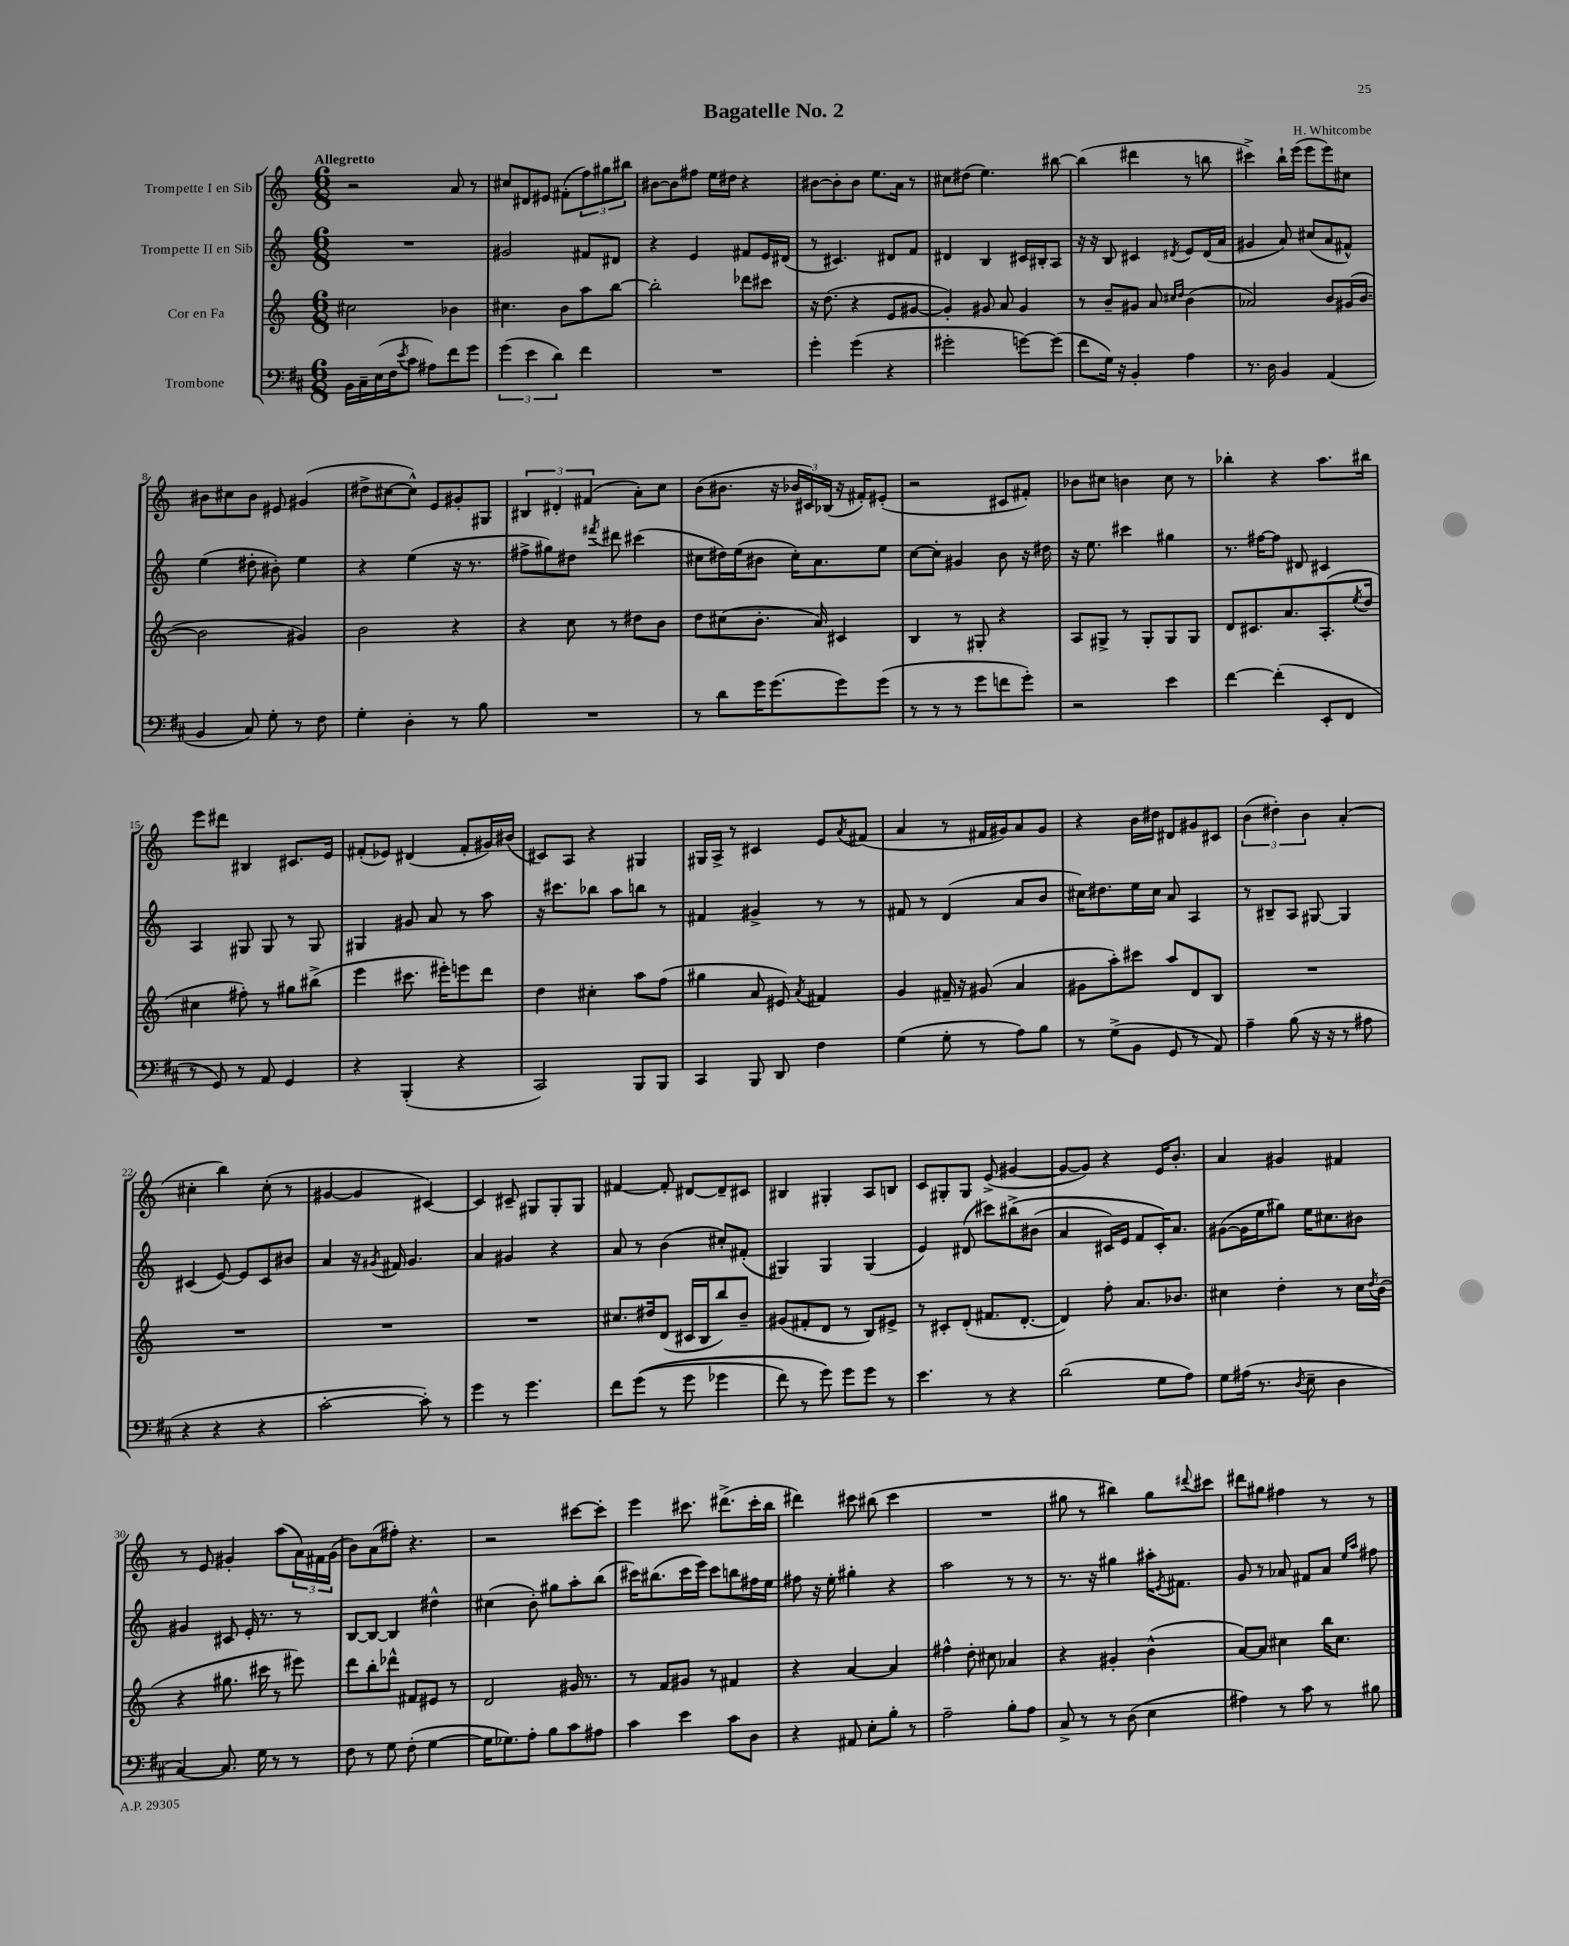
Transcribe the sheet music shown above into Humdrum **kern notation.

**kern	**kern	**kern	**kern
*part4	*part3	*part2	*part1
*staff4	*staff3	*staff2	*staff1
*I"Trombone	*I"Cor en Fa	*I"Trompette II en Sib	*I"Trompette I en Sib
*clefF4	*clefG2	*clefG2	*clefG2
*k[f#c#]	*k[]	*k[]	*k[]
*M6/8	*M6/8	*M6/8	*M6/8
=1	=1	=1	=1
!	!	!	!LO:TX:a:B:t=Allegretto
16BB\LL	2cc#X\	2.r	2r
16C#~\	.	.	.
(16E\	.	.	.
16F#\J	.	.	.
8qe/	.	.	.
8c#\J	.	.	.
8A#X\L)	.	.	.
8f#\	4b-X\	.	8a/
8g\J	.	.	8r
=2	=2	=2	=2
(6g\	4.cc#X\	2g#X/	8cc#X/L
.	.	.	8d#X/
6e\	.	.	.
.	.	.	8e#X/J
6d\)	.	.	.
.	8b\L	.	(8f#X'\L
4f#\	8aa\	8f#X/L	12ff\)
.	.	.	12gg#X\
.	[8bb\J	8d#X/J	.
.	.	.	12bb#X\J
=3	=3	=3	=3
2.r	2bb'\]	4r	[8b#X\L
.	.	.	8b#\]
.	.	4e/	8ff#X\J
.	.	.	16ee\LL
.	.	.	16dd#X\JJ
.	8ddd-X\L	8f#X/L	4r
.	8ccc#X\J	16e/L	.
.	.	(16d#X/JJ	.
=4	=4	=4	=4
4g'\	16r	8r	[8b#X\L
.	(8.dd\	.	.
.	.	4.c#X/)	8b#'\]
(4g\	4r	.	8b#\J
.	.	.	8.ee\L
4r	8e/L	8d#X/L	.
.	.	.	16a\Jk
.	[8g#X/J	8f/J	8r
=5	=5	=5	=5
2g#X'\	4g#'/])	4d#X/	8cc#X\L
.	.	.	(8dd#X\J
.	8g#X/	4B/	4.ee\)
.	8a/	.	.
[8gn\L)	4g#/	16c#X/LL	.
.	.	16B#X'/J	.
(8g\J]	.	8A/J	[8bb#X\
=6	=6	=6	=6
8f#\L	8r	16r	(4bb#\]
.	.	16r	.
16G\Jk)	8b~/L	8B/	.
16r	.	.	.
4BB'/	8g#X/J	4c#X/	4ddd#X\
.	8a/	.	.
.	16qqcc#X/LL	.	.
.	16qqdd/JJ	8qd#X/	.
4A\	(4b\	8e/L	8r
.	.	(16d#/L	8bbn\
.	.	16a/JJ	.
=7	=7	=7	=7
8.r	2a-X/)	4g#X/	4ccc#X^\)
16D\	.	.	.
4BB/	.	8a/)	16bb`\LL
.	.	.	(16eee\JJ
.	.	(8cc#X/L	8eee\L
(4AA/	8b/L	8a/	8eee\)
.	(16g#X/L	8f#X^^/J)	8cc#X\J
.	[16b/JJ	.	.
!!LO:LB:g=z
=8	=8	=8	=8
4BB/	2b\]	(4ee\	8b#X\L
.	.	.	8cc#X\
8C#/)	.	8dd#X'\	8b#\J
8G'\	.	8b#X'\)	8e#X/
8r	4g#X/)	4ee\	(4g#X/
8F#\	.	.	.
=9	=9	=9	=9
4G'\	2b\	4r	8dd#X^\L
.	.	.	[8cc#X\
4D'\	.	(4ee\	8cc#^^\J])
.	.	.	8e/L
8r	4r	16r	8g#X'/
.	.	8.r	.
8B\	.	.	8G#X/J
=10	=10	=10	=10
2.r	4r	8ff#X^\L	6B#X/
.	.	8gg#X\)	.
.	.	.	6d#X'/
.	8cc\	8dd#X\J	.
.	.	.	(6f#X/
.	.	8qfff#X/	.
.	8r	8ddd#X\	.
.	8dd#X\L	(4ccc#X\	8a'\L)
.	8b\J	.	8cc\J
=11	=11	=11	=11
8r	8dd\L	8cc#X\L	(8b\L
8d\L	(8cc#X\	16dd#X\L)	8.b#X\J
.	.	(16ee\J	.
16g\K	8.b'\J	8b#X\J	.
(8.g\	.	.	16r
.	.	16cc#'\KL)	24b-X/LL
.	.	.	24c#X/)
.	16a/)	8.a\	.
.	.	.	(24B-X/JJ
8g\)	4c#X/	.	16r
.	.	.	16f#X'/KL)
(8g\J	.	8ee\J	(8e#X'/J
=12	=12	=12	=12
8r	4B/	[8cc\L	2r
8r	.	8cc'\J]	.
8r	8r	4g#X/	.
8g\L	8G#X'/	.	.
8fn\	4r	8b\	8c#X/L
8g'\J)	.	16r	8f#X'/J)
.	.	16dd#X\	.
=13	=13	=13	=13
2r	8A/L	16r	8b-X\L
.	.	8.ee\	.
.	8G#X^/J	.	8cc#X\J
.	8r	4ccc#X\	4bn\
.	8G#'/L	.	.
4e\	8G#/	4gg#X\	8cc#\
.	8G#/J	.	8r
=14	=14	=14	=14
[4f#\	8d/L	8.r	4bb-X'\
.	8.c#X/	.	.
.	.	[16ff#X\KL	.
(4f#'\]	.	8ff#\J]	4r
.	8.a/	.	.
.	.	8d#X/	.
8EE'/L	(8.A'/	4c#X/	8.aa\L
8FF#/J	.	.	.
.	8qee/	.	.
.	16dd/Jk	.	16bb#X\Jk
!!LO:LB:g=z
=15	=15	=15	=15
8r	4cc#X\	4A/	8eee\L
8GG/)	.	.	8ddd#X\J
8r	8ff#X'\)	8G#X/	4B#X/
8AA/	8r	8G#/	.
4GG/	8gg#X\L	8r	8.c#X/L
.	(8bb#X^\J	8G#/	.
.	.	.	16e/Jk
=16	=16	=16	=16
4r	4eee\	4G#X/	(8f#X'/L
.	.	.	8e-X/J)
(4BBB'/	8.ccc#X\	8g#X/	(4d#X/
.	.	8a/	.
.	16eee#X'\KL)	.	.
4r	8eeen\	8r	8f#'/L
.	8ddd\J	8aa\	16g#X/L)
.	.	.	(16b#X/JJ
=17	=17	=17	=17
2CC#/)	4dd\	16r	8c#X/L)
.	.	8.ccc#X\L	.
.	.	.	8A/J
.	4cc#X'\	8bb-X\J	4r
.	.	8aa\L	.
8BBB/L	8aa\L	8bbn\J	4G#X/
8BBB/J	(8ff\J	8r	.
=18	=18	=18	=18
4CC#/	4gg#X\	4f#X/	16G#X/LL
.	.	.	16A^/JJ
.	.	.	8r
8BBB/	8a/	4g#X^/	4c#X/
8DD/	8e#X/)	.	.
.	8qa/	.	.
4F#\	4f#X/	8r	8e/L
.	.	.	8qa/
.	.	8r	(8f#X/J
=19	=19	=19	=19
(4G\	4g/	8f#X/	4a/
.	.	8r	.
8G'\	16f#X~/	(4d/	8r
.	16r	.	.
8r	(8g#X/	.	16f#X/LL
.	.	.	16g#X/J)
8A\L)	4a/	8a/L	8a/
8B\J	.	8b/J	8g#/J
=20	=20	=20	=20
8r	8g#X\L	16cc#X\KL)	4r
.	.	8.dd#X\	.
(8G^\L	8aa'\)	.	.
8BB\J	8ccc#X\J	16ee\L	16b\LL
.	.	16cc#\JJ	16dd#X\JJ
8GG/	8aa/L	8a/	8d#X/L
8r	8d/	4A/	8g#X/
8AA/)	8B/J	.	8c#X/J
=21	=21	=21	=21
4A~\	2.r	8r	(6b\
.	.	8B#X~/L	.
.	.	.	6dd#X'\)
(8B\	.	8A/J	.
.	.	.	6b\
16r	.	[8G#X/	.
16r	.	.	.
8r	.	4G#/]	(4a'/
8A#X\	.	.	.
!!LO:LB:g=z
=22	=22	=22	=22
4r	2.r	(4c#X/	4cc#X'\
4r	.	[8e/)	4bb\)
.	.	8e/L]	.
4r	.	8c#/	(8cc#'\
.	.	8b#X/J	8r
=23	=23	=23	=23
[2c#'\	2.r	4a/	[4g#X/
.	.	16r	4g#/]
.	.	8qg#X/	.
.	.	16f#X/	.
.	.	4.g#/	.
8c#'\])	.	.	[4c#X/)
8r	.	.	.
=24	=24	=24	=24
4g\	2.r	4a/	4c#/]
8r	.	4g#X/	8c#X~/
4.g\	.	.	8G#X/L
.	.	4r	8G#'/
.	.	.	8G#/J
=25	=25	=25	=25
8f#\L	8.cc#X/L	8a/	[4f#X/
((8g\J	.	8r	.
.	16dd#X/k	.	.
8r	(8d/J	(4b\	8f#'/]
8g\	16c#X/LL	.	[8d#X/L
.	16B/J	.	.
4g-X\	8bb/)	8cc#X'/L)	8d#~/]
.	8b~/J	(8f#X'/J	8c#X/J
=26	=26	=26	=26
8f#\)	(8g#X/L	4G#X/)	4B#X/
8r	8f#X'/	.	.
8g\)	8d/J	4G#/	4G#X'/
8g\L	8r	.	.
8g\J	8B/L)	(4G#/	8A/L
8r	8e#X^/J	.	8Bn/J
=27	=27	=27	=27
4.e\	8r	4e/)	8c/L
.	8c#X'/L	.	8G#X'/
.	(8d'/J	(8d#X/	8G#/J
8r	8.f#X/L	8ccc#X\L)	(8e^/
4r	.	(8bb#X^\	[4g#X/
.	[8.d'/J	.	.
.	.	(8b#X\J	.
=28	=28	=28	=28
(2d\	4d/])	4a/	8g#/L_
.	.	.	8g#/J])
.	8ff'\	16c#X/LL)	4r
.	.	16e/JJ	.
.	8.a/L	8f/L	.
8G\L	.	16c#'/K)	16e/KL
.	8.b-X/J	8.a/J	8.b'/J
8A\J)	.	.	.
=29	=29	=29	=29
8G\L	4cc#X\	([8g#X\L	4a/
(16A#X\Jk	.	16g#\L]	.
8.r	.	16ee\J	.
.	4dd'\	8gg#X\J)	4g#X/
8qD/	.	.	.
8E~\	.	16ee\KL	.
.	.	8.cc#X\	.
4D\	8r	.	4f#X/
.	16cc#\LL	8b#X\J	.
.	8qdd/	.	.
.	(16b\JJ	.	.
!!LO:LB:g=z
=30	=30	=30	=30
[4C#/)	4r	4g#X/	8r
.	.	.	8e/
8.C#/]	8.gg#X\	8c#X/	4g#X'/
.	.	16e'/	.
16G\	16ccc#X\	8.r	.
8r	8r	.	(8aa\L
8r	8eee#X\)	8r	24a\L)
.	.	.	24f#X\
.	.	.	(24g#\JJ
=31	=31	=31	=31
8F#\	8ddd\L	[8B/L	8b\L)
8r	8bb'\	8B/J_	(8a\
8G\	8ddd-X^^\J	4B/]	8ff#X'\J)
(8F#'\	8f#X/L	.	4.r
[4G\	8e#X/J	4dd#X^^\	.
.	8r	.	.
=32	=32	=32	=32
16G\KL]	2d/	(4cc#X\	2r
8.G-X\)	.	.	.
8A'\J	.	8b'\)	.
8B\L	.	8gg#X\L	.
8c#\	16g#X/	8aa'\	[8ccc#X\L
.	8.r	.	.
8A#X\J	.	(8bb\J	8ccc#'\J]
=33	=33	=33	=33
4c#\	8r	16ccc#X\KL)	4eee\
.	.	(8.bb#X\	.
.	8f/L	.	.
4e\	8g#X/J	16ccc#\L	8.ccc#X\
.	.	16eee\JJ)	.
.	8r	8ccc#\L	.
.	.	.	(8.ddd#X^\L
8c#\L	4f#X/	8bbn\	.
8D\J	.	16ff#X\L	16ccc#'\L
.	.	16ee\JJ	16bb\JJ
=34	=34	=34	=34
4r	4r	8ff#X\	4ddd#X\)
.	.	16r	.
.	.	16ee'\	.
8AA#X/	[4a/	4gg#X'\	8ccc#X\
8E'\L	.	.	(8bb#X\
8B'\J	4a/]	4r	4ccc#\
8r	.	.	.
=35	=35	=35	=35
2A~\	4ff#X^^\	2aa\	2.r
.	8dd'\	.	.
.	8cc#X\	.	.
8B'\L	4a-X/	8r	.
8A\J	.	8r	.
=36	=36	=36	=36
8C#^/	4r	8.r	8gg#X\
8r	.	.	8r
.	.	16r	.
8r	4g#X'/	4gg#X\	4bb#X\)
(8D\	.	.	.
4E\	(4b^^\	16aa#X'\KL	8gg#\L
.	.	8qe/	.
.	.	8.f#X\J	.
.	.	.	8qqddd#X/
.	.	.	8ccc#X\J
=37	=37	=37	=37
4A#X\)	[8a/L)	8g/	8ddd#X\L
.	8a/J]	8r	8gg#X\J
8r	4cc#X\	8a-X/	4ff#X\
8c#\	.	8f#X/L	.
8r	16bb\KL	8a-/J	8r
.	8.cc#\J	.	.
.	.	16qqee/LL	.
.	.	16qqaa/JJ	.
8B#X\	.	8ff#X\	8r
==	==	==	==
*-	*-	*-	*-
